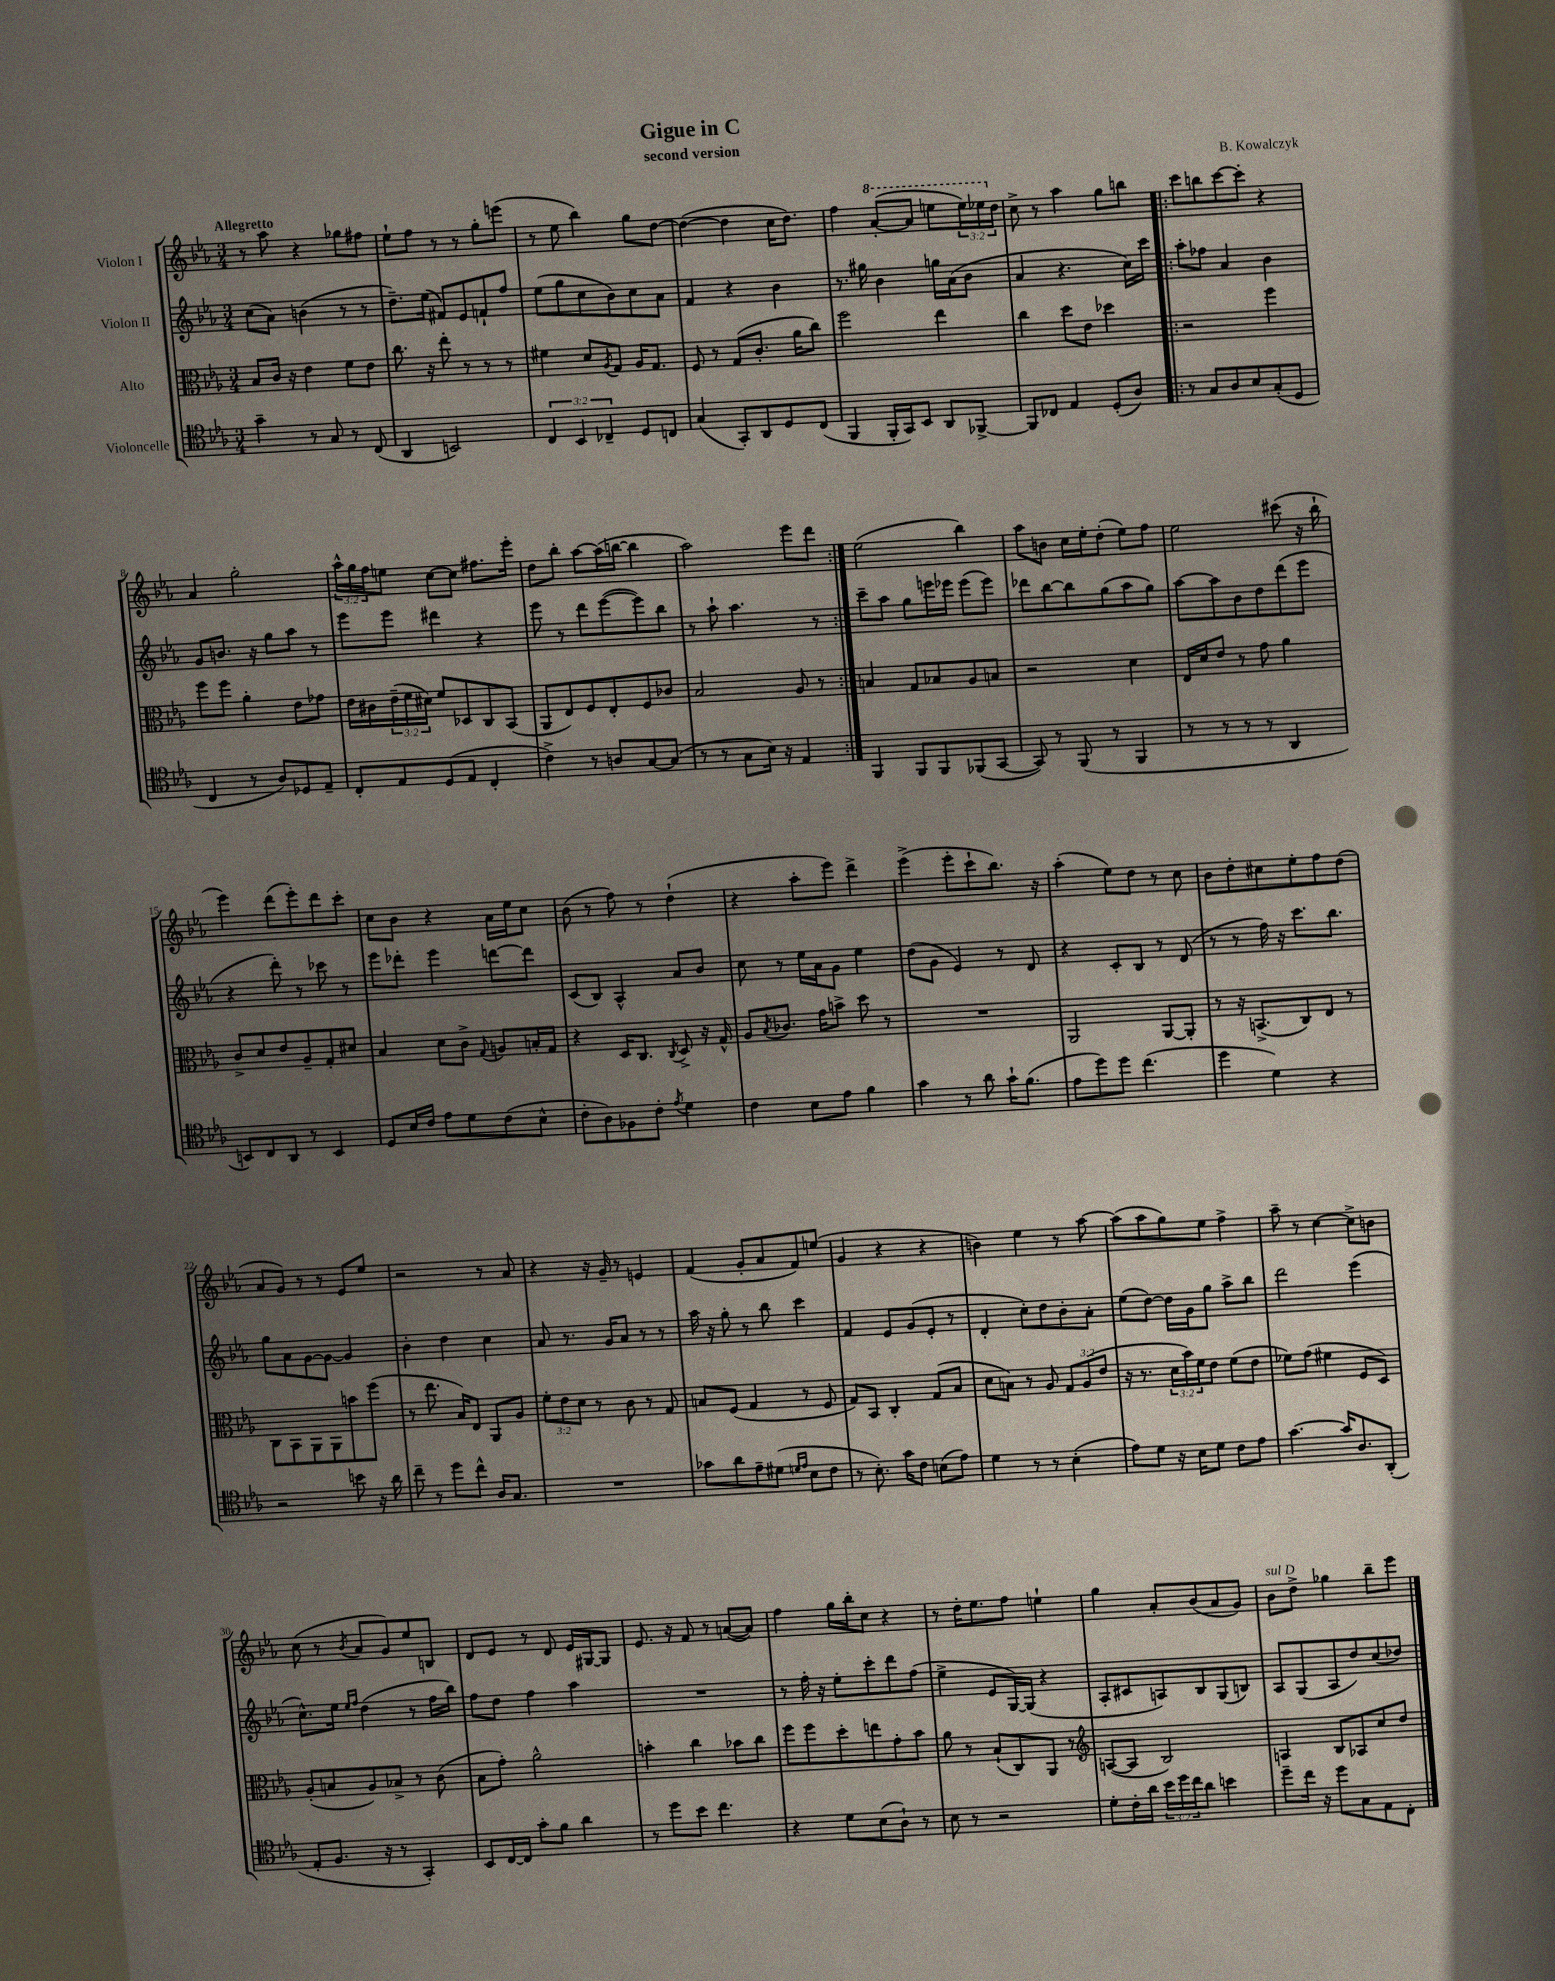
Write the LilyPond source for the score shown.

\header { title = "Gigue in C" composer = "B. Kowalczyk" subtitle = "second version" }
<<
\new StaffGroup <<
\new Staff = "s0" \with { instrumentName = "Violon I" } {
    \clef treble \key ees \major \numericTimeSignature \time 3/4 \override Staff.TupletNumber.text = #tuplet-number::calc-fraction-text \tempo "Allegretto"
    r8 aes''8 r4 ges''8 fis''8 |
    ees''8-! f''8 r8 r8 g''8-. e'''8( |
    r8 ees''8 bes''4) g''8 d''8~ |
    d''4~( d''4 c''16 d''8.) |
    f''4 \ottava #1 aes''8~-.( aes''8 e'''8 \tuplet 3/2 { e'''16) ees'''16 \ottava #0 d''16 } |
    c''8-> r8 aes''4 g''8 b''8 |
    \repeat volta 2 { c'''8 b''8 c'''8~ c'''8-. r4 |
    aes'4 g''2-. |
    \tuplet 3/2 { aes''16-^ g''16 f''16 } e''8 c''8~ c''8 fis''8. ees'''16-. |
    d''8 bes''8-. aes''8~ aes''16( b''16~ b''4 |
    aes''2) ees'''8 d'''8 | }
    ees''2( bes''4) |
    aes''8 b'8 c''16 ees''16-. d''8-.( ees''8) f''8 |
    ees''2 cis'''8( r16 bes''16-! |
    ees'''4) d'''8( ees'''8-.) d'''8 c'''8-. |
    c''8 bes'8 r4 aes'16 ees''16 c''8 |
    bes'8( r8 f''8) r8 d''4-!( |
    r4 aes''8-. ees'''8) d'''4-> |
    ees'''4->( ees'''8-. c'''8-! bes''8.) r16 |
    aes''4-.( ees''8) d''8 r8 c''8 |
    bes'8 d''8-. cis''8 ees''8-. f''8 d''8( |
    aes'8 g'8) r8 r8 ees'8 ees''8 |
    r2 r8 aes'8 |
    r4 r16 g'16-- r8 e'4 |
    f'4( g'8-. aes'8 f'8) e''8( |
    g'4 r4 r4 |
    b'4) ees''4 r8 aes''8~ |
    aes''8( aes''8 g''8) ees''8 f''4-> |
    aes''8-- r8 c''4~ c''8-> b'8 |
    c''8( r8 \acciaccatura { bes'8 } aes'8 g'8) ees''8 b8 |
    d'8 ees'8 r8 d'8 ees'16 gis16~ gis8 |
    ees'8. r16 f'8 r8 a'8~( a'8) |
    f''4 g''16 bes''16-. c''8 r4 |
    r8 d''16-. ees''8. f''8 e''4-! |
    g''4 aes'8-. bes'8( aes'8 g'8) |
    bes'8^\markup { \italic "sul D" } d''8-> ges''4 bes''8-- ees'''8 \bar "|." |
}
\new Staff = "s1" \with { instrumentName = "Violon II" } {
    \clef treble \key ees \major \numericTimeSignature \time 3/4
    c''8( aes'8) b'4( r8 r8 |
    d''8.--) ees''16( fis'8) ees'8 f'8-! f''8 |
    ees''8( g''8 c''8 bes'8) c''8 aes'8 |
    f'4 r4 bes'4 |
    r8. gis''16 bes'4 g''16 aes'16( bes'8 |
    aes'4 r4. c''16) c'''16 |
    \repeat volta 2 { aes''8-. fes''8 aes'4 bes'4 |
    g'8 b'8. r16 g''8 aes''8 r8 |
    ees'''8 ees'''8 dis'''4 r4 |
    ees'''8 r8 d'''8 ees'''8~( ees'''8) bes''8 |
    r8 aes''8-! aes''4. r8 | }
    c'''8-- aes''8 g''8 e'''16 ees'''16 ees'''8( ees'''8) |
    des'''8 bes''8~ bes''8 g''8( aes''8 g''8) |
    aes''8~ aes''8 bes'8 d''8 d'''8( ees'''8 |
    r4 d'''8-.) r8 ces'''8 r8 |
    ees'''8 des'''8-. ees'''4 d'''8~ d'''8 |
    c'8( bes8) aes4-^ aes'8 bes'8 |
    c''8 r8 ees''16 aes'16 g'8 ees''4 |
    d''8( g'8 ees'4) r8 d'8 |
    r4 c'8-. bes8 r8 d'8( |
    r8 r8 f''16) r16 c'''8. bes''8. |
    g''8 aes'8 g'8~ g'8~ g'4 |
    bes'4-. d''4 c''4 |
    aes'8 r8. g'16 aes'8 r8 r8 |
    aes''16 r16 g''8-. r8 bes''8 c'''4 |
    f'4 ees'8 g'8( ees'8-. r8 |
    d'4-. c''8-.) d''8 bes'8-. aes'8-. |
    ees''8( d''8~) d''16 g'16 g''8 aes''8-> bes''8 |
    d'''2 ees'''4( |
    c''8.-^) ees''16 \grace { ees''16 f''16 } d''4( r8 f''16 bes''16) |
    f''8 d''8 f''4 aes''4 |
    R2. |
    r8 f''16-. r16 ees''8-. c'''8-. d'''8 f''8( |
    ees''4-> ees'8 g16~) g16( r4 |
    aes8-. cis'8 a8) bes8 g8( b8) |
    aes8 g8( aes8 d''8) c''8( des''8) \bar "|." |
}
\new Staff = "s2" \with { instrumentName = "Alto" } {
    \clef alto \key ees \major \numericTimeSignature \time 3/4 \override Staff.TupletNumber.text = #tuplet-number::calc-fraction-text
    bes8 c'16 r16 ees'4 f'8 ees'8 |
    c''8. r16 ees''8-. r8 r8 r8 |
    fis'4 d'8 \acciaccatura { aes8 } g8 aes16 g8. |
    f8 r8 g8( c'8.-. aes'16 c''8) |
    f''2 ees''4 |
    c''4 d''8 ees'8 des''4 |
    \repeat volta 2 { r2 f''4 |
    f''8 f''8 aes'4-. ees'8 ges'8 |
    ees'16 cis'16 \tuplet 3/2 { ees'16--( f'16 dis'16) } f'8 des8 c8 bes,8( |
    aes,8 ees8) f8 ees8-. f8 ces'8 |
    bes2 aes8 r8 | }
    b4 g8 bes8 aes8 b8 |
    r2 d'4 |
    ees16 d'16 ees'8 r8 g'8 aes'4 |
    c'8-> d'8 ees'8 aes8-- g8-. dis'8 |
    bes4 d'8 c'8-> \appoggiatura { g8 } a8 b16-. g16 |
    r4 d16 c8. \acciaccatura { c8 } d8-> r16 g16-^ |
    aes8 \acciaccatura { bes8 } ces'8. g'16 b'8-> d''8 r8 |
    R2. |
    aes,2 aes,8~ aes,8-. |
    r8 r16 b,8.->( c8) ees8 r8 |
    c8 bes,8 aes,8 aes,8 b'8 f''8( |
    r8 ees''8. bes16) ees8 aes,8 aes8 |
    \tuplet 3/2 { f'8-. ees'8 d'8 } r8 c'8 r8 g8 |
    b8 f8( g4 r8 f8 |
    g8) bes,8 c4-. g8( bes8 |
    d'8 b8) r8 aes8 \tuplet 3/2 { g8 aes8( ees'8 } |
    r16 r8. \tuplet 3/2 { d'16 bes'16) f'16 } ees'8 f'8( ees'8 |
    fes'8) g'8( fis'4 f8 d8) |
    aes8-.( b8 aes8) bes8-> r8 c'8( |
    bes8 g'8-.) aes'2-^ |
    b'4-. c''4 bes'8 c''8 |
    f''8 f''8 d''8-. e''8 g'8-. bes'8 |
    aes'8 r8 bes8-!( c8) aes,8 r8 |
    \clef treble a8~( a8 bes2) |
    a4 bes8 aes8 c''8 d''8 \bar "|." |
}
\new Staff = "s3" \with { instrumentName = "Violoncelle" } {
    \clef tenor \key ees \major \numericTimeSignature \time 3/4 \override Staff.TupletNumber.text = #tuplet-number::calc-fraction-text
    g'4-- r8 g8 r8 c8( |
    aes,4 b,2) |
    \tuplet 3/2 { c4 bes,4 ces4-- } d8 c8 |
    g4( g,8-.) aes,8 d8 c8( |
    f,4 f,16-. g,16) bes,8 aes,8 fes,8~-> |
    fes,8 ces8 ees4 d8-.( aes8) |
    \repeat volta 2 { r8 g8 aes8 bes8 g8-.( d8 |
    c4 r8 aes8) des8 ees8-- |
    c8-. ees8 d8( ees8 c4-. |
    c'4->) r8 a8 g8~ g8( |
    r8 r8 g8 bes16) r16 ees4 | }
    f,4 f,8 f,8 fes,8( g,8~ |
    g,8) r8 f,8( r8 f,4 |
    r8 r8 r8 r8 aes,4 |
    b,8) c8 aes,8 r8 b,4 |
    d8 bes16 c'16 ees'8 d'8 c'8( bes8-^ |
    c'8-. aes8) fes8 c'8-. \acciaccatura { ees'8 } d'4 |
    c'4 bes8 ees'8 f'4 |
    g'4 r8 aes'8 g'16-! f'8.( |
    ees'8 d''8) d''8 c''4.( |
    d''4 d'4) r4 |
    r2 b'8 r16 aes'16 |
    c''8-- r8 d''8 c''8-^ aes16 g8. |
    R2. |
    ges'8 aes'8 ees'8-- dis'8( \grace { d'16 ees'16 } bes8 c'8 |
    r8 bes8.-.) g'16 c'8 b8( ees'8) |
    d'4 r8 r8 bes4-.( |
    ees'8) d'8 r16 bes16 d'8 c'8 ees'8 |
    g'4.~ g'16 aes8. aes,8-.( |
    ees8-. f8. r16 r8 g,4-.) |
    bes,8 c16~ c16 g'8-. f'8 aes'4 |
    r8 d''8 bes'8 c''4. |
    r4 d'8 bes8( aes8-!) r8 |
    bes8 r8 r2 |
    d'8-. c'16-. aes'16 \tuplet 3/2 { bes'16 d''16 c''16 } aes'8 b'4 |
    d''8-- c''16 r16 d''8 g8 ees8 c8-. \bar "|." |
}
>>
>>
